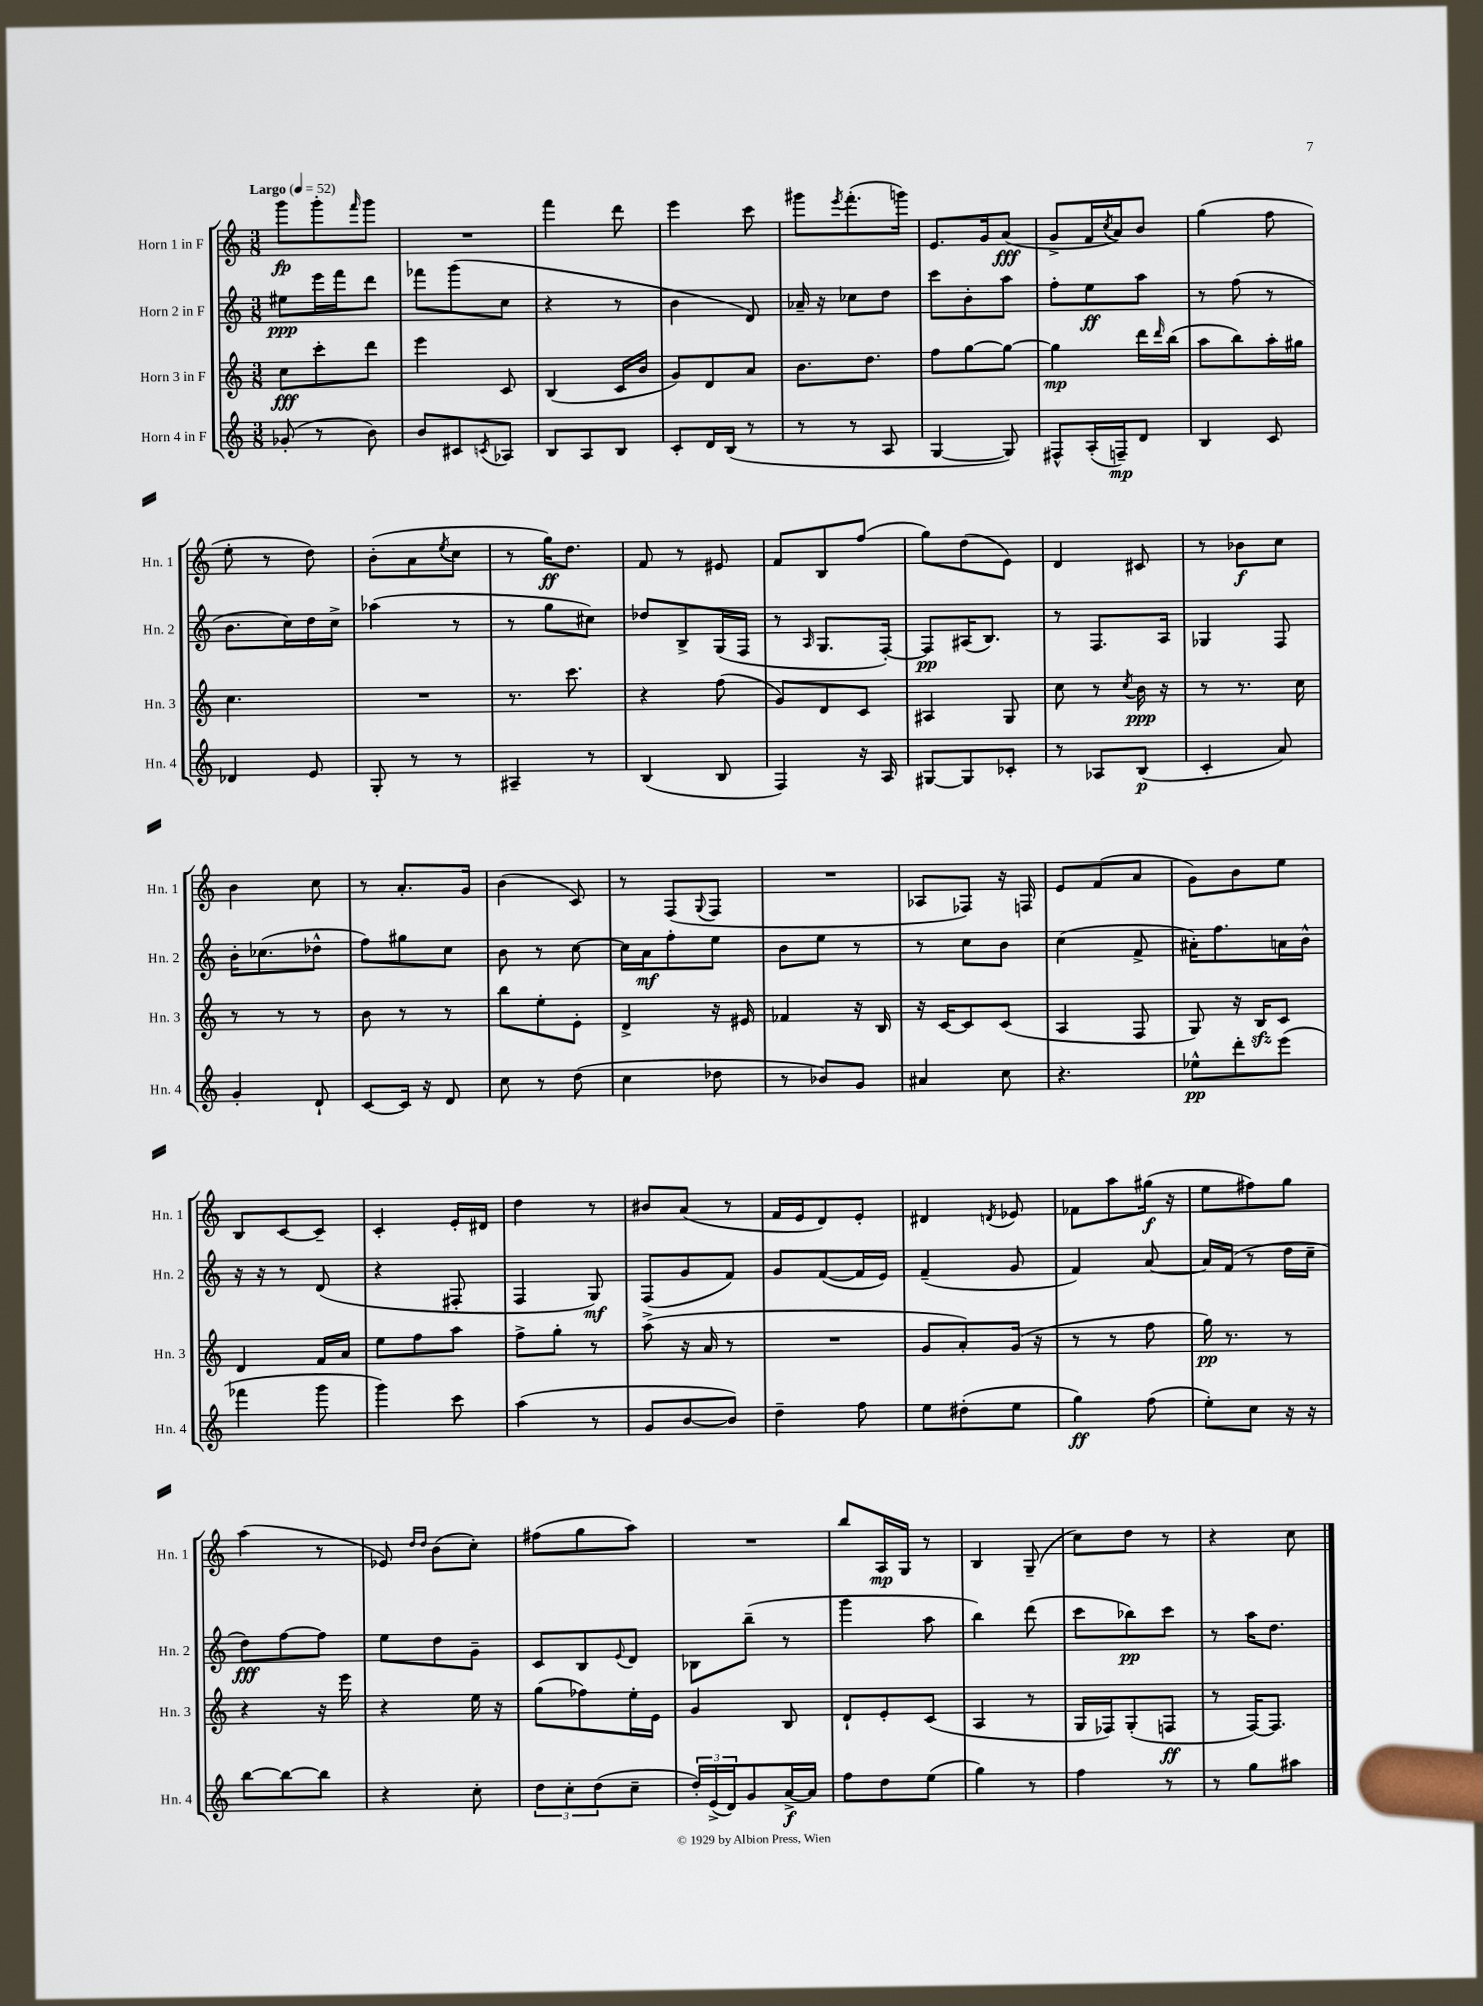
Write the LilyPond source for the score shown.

<<
\new StaffGroup <<
\new Staff = "s0" \with { instrumentName = "Horn 1 in F" shortInstrumentName = "Hn. 1" } {
    \clef treble \key c \major \numericTimeSignature \time 3/8 \tempo "Largo" 4 = 52
    g'''8\fp g'''8-. \grace { f'''16 } g'''8 |
    R4. |
    f'''4 d'''8 |
    e'''4 c'''8 |
    gis'''8 \acciaccatura { e'''8 } f'''8.-.( g'''16) |
    e'8. g'16 a'8\fff( |
    g'8-> f'16 \acciaccatura { c''8 } a'16) b'8 |
    g''4( f''8 |
    e''8-. r8 d''8) |
    b'8-.( a'8 \acciaccatura { e''8 } c''8 |
    r8 g''16\ff) d''8. |
    f'8 r8 eis'8 |
    f'8 b8 f''8( |
    g''8) d''8( e'8) |
    d'4 cis'8 |
    r8 bes'8\f c''8 |
    b'4 c''8 |
    r8 a'8.-. g'16 |
    b'4( c'8) |
    r8 f8( \appoggiatura { g8 } f8 |
    R4. |
    aes8 fes8) r16 f16 |
    e'8 f'8( a'8 |
    g'8) b'8 e''8 |
    b8 c'8~ c'8-- |
    c'4-. e'16-. dis'16 |
    d''4 r8 |
    bis'8 a'8( r8 |
    f'16 e'16 d'8) e'8-. |
    dis'4 \acciaccatura { d'8 } ees'8 |
    fes'8 a''8 gis''16\f( r16 |
    e''8 fis''8) g''8 |
    a''4( r8 |
    ees'8) \grace { d''16 d''16 } b'8( c''8-.) |
    fis''8( g''8 a''8) |
    R4. |
    b''8 a16\mp g16 r8 |
    b4 g8--( |
    c''8) d''8 r8 |
    r4 c''8 \bar "|." |
}
\new Staff = "s1" \with { instrumentName = "Horn 2 in F" shortInstrumentName = "Hn. 2" } {
    \clef treble \key c \major \numericTimeSignature \time 3/8
    eis''8\ppp e'''16 f'''16 d'''8 |
    fes'''8 g'''8( c''8 |
    r4 r8 |
    b'4 d'8) |
    aes'16-- r16 ces''8 d''8 |
    c'''8 b'8-. a''8 |
    f''8-. e''8\ff a''8 |
    r8 f''8( r8 |
    b'8. c''16) d''16 c''16-> |
    aes''4( r8 |
    r8 g''8 cis''8) |
    des''8 b8-> g16( f16 |
    r8 \grace { a16 } g8. f16~-.) |
    f8\pp ais16( b8.) |
    r8 f8. a16 |
    ges4 f8 |
    b'16-. ces''8.( des''8-^ |
    f''8) gis''8 c''8 |
    b'8 r8 c''8~ |
    c''16 a'16\mf f''8-. e''8 |
    b'8 e''8 r8 |
    r8 c''8 b'8 |
    c''4( f'8-> |
    ais'16-.) f''8. a'16 b'16-^ |
    r16 r16 r8 d'8( |
    r4 fis8-. |
    f4 g8\mf) |
    f8( g'8 f'8) |
    g'8 f'8~( f'16 e'16) |
    f'4--( g'8 |
    f'4) a'8~ |
    a'16 f'16( r8 d''16 c''16-- |
    d''8\fff) f''8~ f''8 |
    e''8 d''8 g'8-- |
    c'8 b8 \appoggiatura { e'8 } d'8 |
    bes8 b''8--( r8 |
    g'''4 a''8 |
    b''4) d'''8( |
    c'''8 bes''8\pp) c'''8 |
    r8 a''16 d''8. \bar "|." |
}
\new Staff = "s2" \with { instrumentName = "Horn 3 in F" shortInstrumentName = "Hn. 3" } {
    \clef treble \key c \major \numericTimeSignature \time 3/8
    c''8\fff c'''8-. d'''8 |
    e'''4 c'8 |
    b4( c'16 b'16 |
    g'8) d'8 a'8 |
    b'8. d''8. |
    f''8 g''8~ g''8~ |
    g''4\mp d'''16 \grace { d'''16 } b''16( |
    a''8 b''8) a''16-. gis''16 |
    c''4. |
    R4. |
    r8. c'''8. |
    r4 f''8( |
    g'8) d'8 c'8 |
    ais4 g8 |
    c''8 r8 \acciaccatura { c''8 } b'16\ppp r16 |
    r8 r8. c''16 |
    r8 r8 r8 |
    b'8 r8 r8 |
    b''8 e''8-. e'8-. |
    d'4-> r16 eis'16 |
    fes'4 r16 b16 |
    r16 c'16~ c'8 c'8( |
    a4 f8 |
    g8) r16 b16\sfz c'8 |
    d'4 f'16 a'16 |
    e''8 f''8 a''8 |
    f''8-> g''8-. r8 |
    a''8->( r16 a'16 r8 |
    R4. |
    g'8 a'8-.) g'16( r16 |
    r8 r8 f''8 |
    g''16\pp) r8. r8 |
    r4 r16 e'''16 |
    r4 e''16 r16 |
    g''8( fes''8) e''16-. e'16 |
    g'4 b8 |
    d'8-! e'8-. c'8( |
    a4 r8 |
    g16 fes16) g8-.( f8\ff |
    r8 f16~) f8. \bar "|." |
}
\new Staff = "s3" \with { instrumentName = "Horn 4 in F" shortInstrumentName = "Hn. 4" } {
    \clef treble \key c \major \numericTimeSignature \time 3/8
    ges'8-.( r8 b'8) |
    b'8 cis'8 \acciaccatura { c'8 } aes8 |
    b8 a8 b8 |
    c'8-. d'16 b16( r8 |
    r8 r8 a8 |
    g4~ g8) |
    fis8-^ a16-.( f16--\mp) d'8 |
    b4 c'8 |
    des'4 e'8 |
    g8-. r8 r8 |
    ais4-- r8 |
    b4( b8 |
    f4) r16 a16 |
    gis8~ gis8 ces'8-. |
    r8 aes8 b8\p( |
    c'4-. a'8) |
    g'4-. d'8-! |
    c'8~ c'16 r16 d'8 |
    c''8 r8 d''8( |
    c''4 des''8 |
    r8 bes'8) g'8 |
    ais'4 c''8 |
    r4. |
    ees''8-^\pp d'''8-. e'''8( |
    fes'''4 g'''8 |
    g'''4) c'''8 |
    a''4( r8 |
    g'8 b'8~ b'8) |
    d''4-- f''8 |
    e''8 dis''8-.( e''8 |
    g''4\ff) f''8( |
    e''8-.) c''8 r16 r16 |
    b''8~ b''8~ b''8 |
    r4 c''8-. |
    \tuplet 3/2 { d''8 c''8-. d''8( } c''8-- |
    \tuplet 3/2 { d''16-.) e'16->( d'16) } g'8 a'16~->\f a'16 |
    f''8 d''8 e''8( |
    g''4) r8 |
    f''4 r8 |
    r8 g''8 ais''8 \bar "|." |
}
>>
>>
\layout { \context { \Score \remove "Bar_number_engraver" } }
